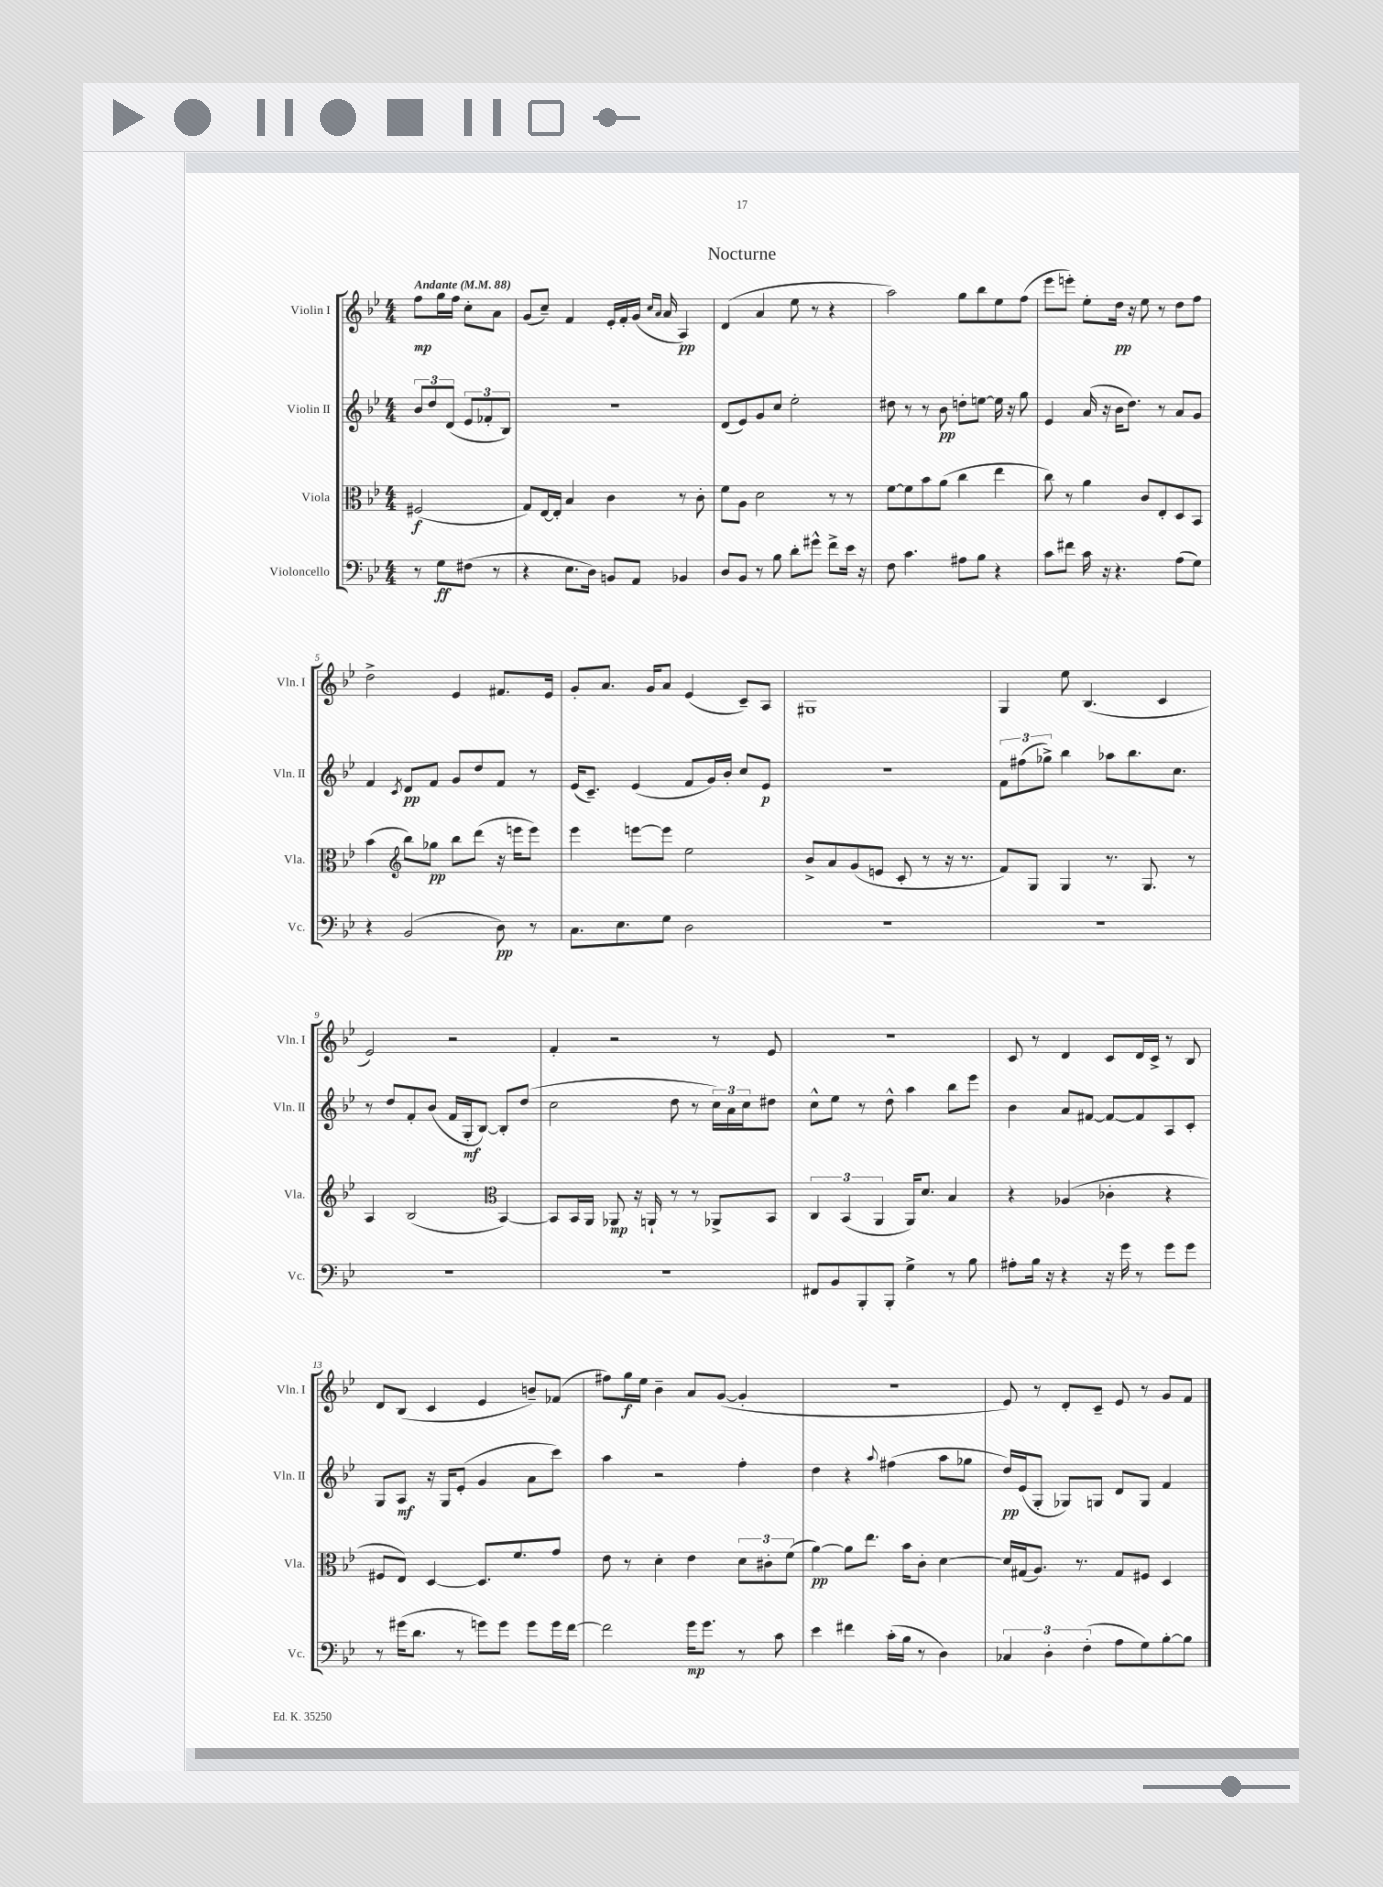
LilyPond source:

\header { title = "Nocturne" }
<<
\new StaffGroup <<
\new Staff = "s0" \with { instrumentName = "Violin I" shortInstrumentName = "Vln. I" } {
    \clef treble \key bes \major \numericTimeSignature \time 4/4 \partial 2 \tempo "Andante" 4 = 88
    f''8\mp g''16 f''16 c''8-. a'8 |
    g'8( c''8--) f'4 ees'16-. f'16-. g'16( \grace { c''16 a'16 } a'16 a4\pp) |
    d'4( a'4 ees''8 r8 r4 |
    a''2) g''8 bes''8 ees''8 f''8( |
    ees'''8 e'''8-.) ees''8-. d''16\pp r16 ees''8 r8 d''8 f''8 |
    d''2-> ees'4 fis'8. ees'16 |
    g'8-. a'8. g'16 a'8 ees'4( c'8--) a8 |
    gis1 |
    g4 ees''8 bes4.( c'4 |
    ees'2) r2 |
    f'4-. r2 r8 ees'8 |
    R1 |
    c'8 r8 d'4 c'8 d'16 c'16-> r8 bes8 |
    d'8 bes8( c'4 ees'4 b'8--) fes'8( |
    fis''8) g''16\f ees''16 bes'4-- a'8 g'8~( g'4-. |
    R1 |
    ees'8) r8 d'8-. c'8-- ees'8 r8 g'8 f'8 \bar "|." |
}
\new Staff = "s1" \with { instrumentName = "Violin II" shortInstrumentName = "Vln. II" } {
    \clef treble \key bes \major \numericTimeSignature \time 4/4 \partial 2
    \tuplet 3/2 { bes'8 d''8 d'8( } \tuplet 3/2 { ees'8 fes'8-. bes8) } |
    R1 |
    d'8( ees'8) g'8 c''8 ees''2-. |
    dis''8 r8 r8 bes'8\pp d''8-. e''8~ e''16 r16 g''8 |
    ees'4 a'16( r16 bes'16 d''8.) r8 a'8 g'8 |
    f'4 \acciaccatura { c'8 } d'8\pp f'8 g'8 d''8 f'8 r8 |
    ees'16( c'8.--) ees'4( f'8 g'16) bes'16-. c''8 ees'8\p |
    R1 |
    \tuplet 3/2 { f'8 fis''8( ges''8->) } bes''4 aes''8 bes''8. c''8. |
    r8 d''8 f'8-. bes'8( f'16 g16-.\mf bes8~) bes8-. d''8( |
    c''2 d''8 r8 \tuplet 3/2 { c''16) a'16 c''16 } dis''8 |
    c''8-^ ees''8 r8 d''8-^ a''4 bes''8 ees'''8 |
    bes'4 a'8 fis'8~ fis'8~ fis'8 a8 c'8-. |
    g8 a8\mf r16 g16 ees'8-.( g'4 a'8 c'''8) |
    a''4 r2 f''4-. |
    d''4 r4 \appoggiatura { a''8 } fis''4( a''8 ges''8 |
    d''16\pp) ees'16( g8-. ges8) g8 d'8 g8 f'4 \bar "|." |
}
\new Staff = "s2" \with { instrumentName = "Viola" shortInstrumentName = "Vla." } {
    \clef alto \key bes \major \numericTimeSignature \time 4/4 \partial 2
    fis2\f( |
    g8) ees16~ ees16-. bes4 c'4 r8 c'8-. |
    f'8 a8 d'2 r8 r8 |
    f'8~ f'8 bes'8 a'8( c''4 ees''4 |
    c''8) r8 a'4 c'8 ees8-. d8 bes,8 |
    bes'4( \clef treble bes''8) ges''8\pp bes''8 d'''8( r16 e'''16 e'''8) |
    ees'''4 e'''8~ e'''8 ees''2 |
    bes'8-> a'8 g'8( e'8 c'8-. r8 r16 r8. |
    f'8) g8 g4 r8. g8. r8 |
    a4 bes2( \clef alto bes,4~) |
    bes,8 bes,16 a,16 aes,8\mp r16 a,16-! r8 r8 aes,8-> bes,8 |
    \tuplet 3/2 { c4 bes,4( a,4 } a,16) d'8. bes4 |
    r4 aes4( ces'4-. r4 |
    fis8 ees8) d4~ d8. f'8. g'8 |
    ees'8 r8 d'4-. ees'4 \tuplet 3/2 { d'8 cis'8-. f'8( } |
    a'4~\pp) a'8 ees''8. bes'16 c'8-. d'4~ |
    d'16 gis16( a8.) r8. gis8 fis8 d4 \bar "|." |
}
\new Staff = "s3" \with { instrumentName = "Violoncello" shortInstrumentName = "Vc." } {
    \clef bass \key bes \major \numericTimeSignature \time 4/4 \partial 2
    r8 g8\ff fis8( r8 |
    r4 ees8. d16) b,8 a,8 bes,4 |
    d8 bes,8 r8 bes8 d'8-. gis'8-^ f'8-> ees'16 r16 |
    f8 c'4. ais8 bes8 r4 |
    c'8 fis'8 c'16 r16 r4. a8( g8) |
    r4 bes,2( d8\pp) r8 |
    c8. ees8. g8 d2 |
    R1 |
    R1 |
    R1 |
    R1 |
    fis,8 bes,8 bes,,8-. bes,,8-. g4-> r8 bes8 |
    ais8-. bes16 r16 r4 r16 g'16 r8 g'8 g'8 |
    r8 gis'16( d'8. r8 g'8) g'8 g'8 g'16 f'16~ |
    f'2 g'16\mp g'8. r8 c'8 |
    ees'4 fis'4 c'16-.( bes16 r8 d4) |
    \tuplet 3/2 { ces4 d4-. f4-.( } a8 g8) bes8~-. bes8 \bar "|." |
}
>>
>>
